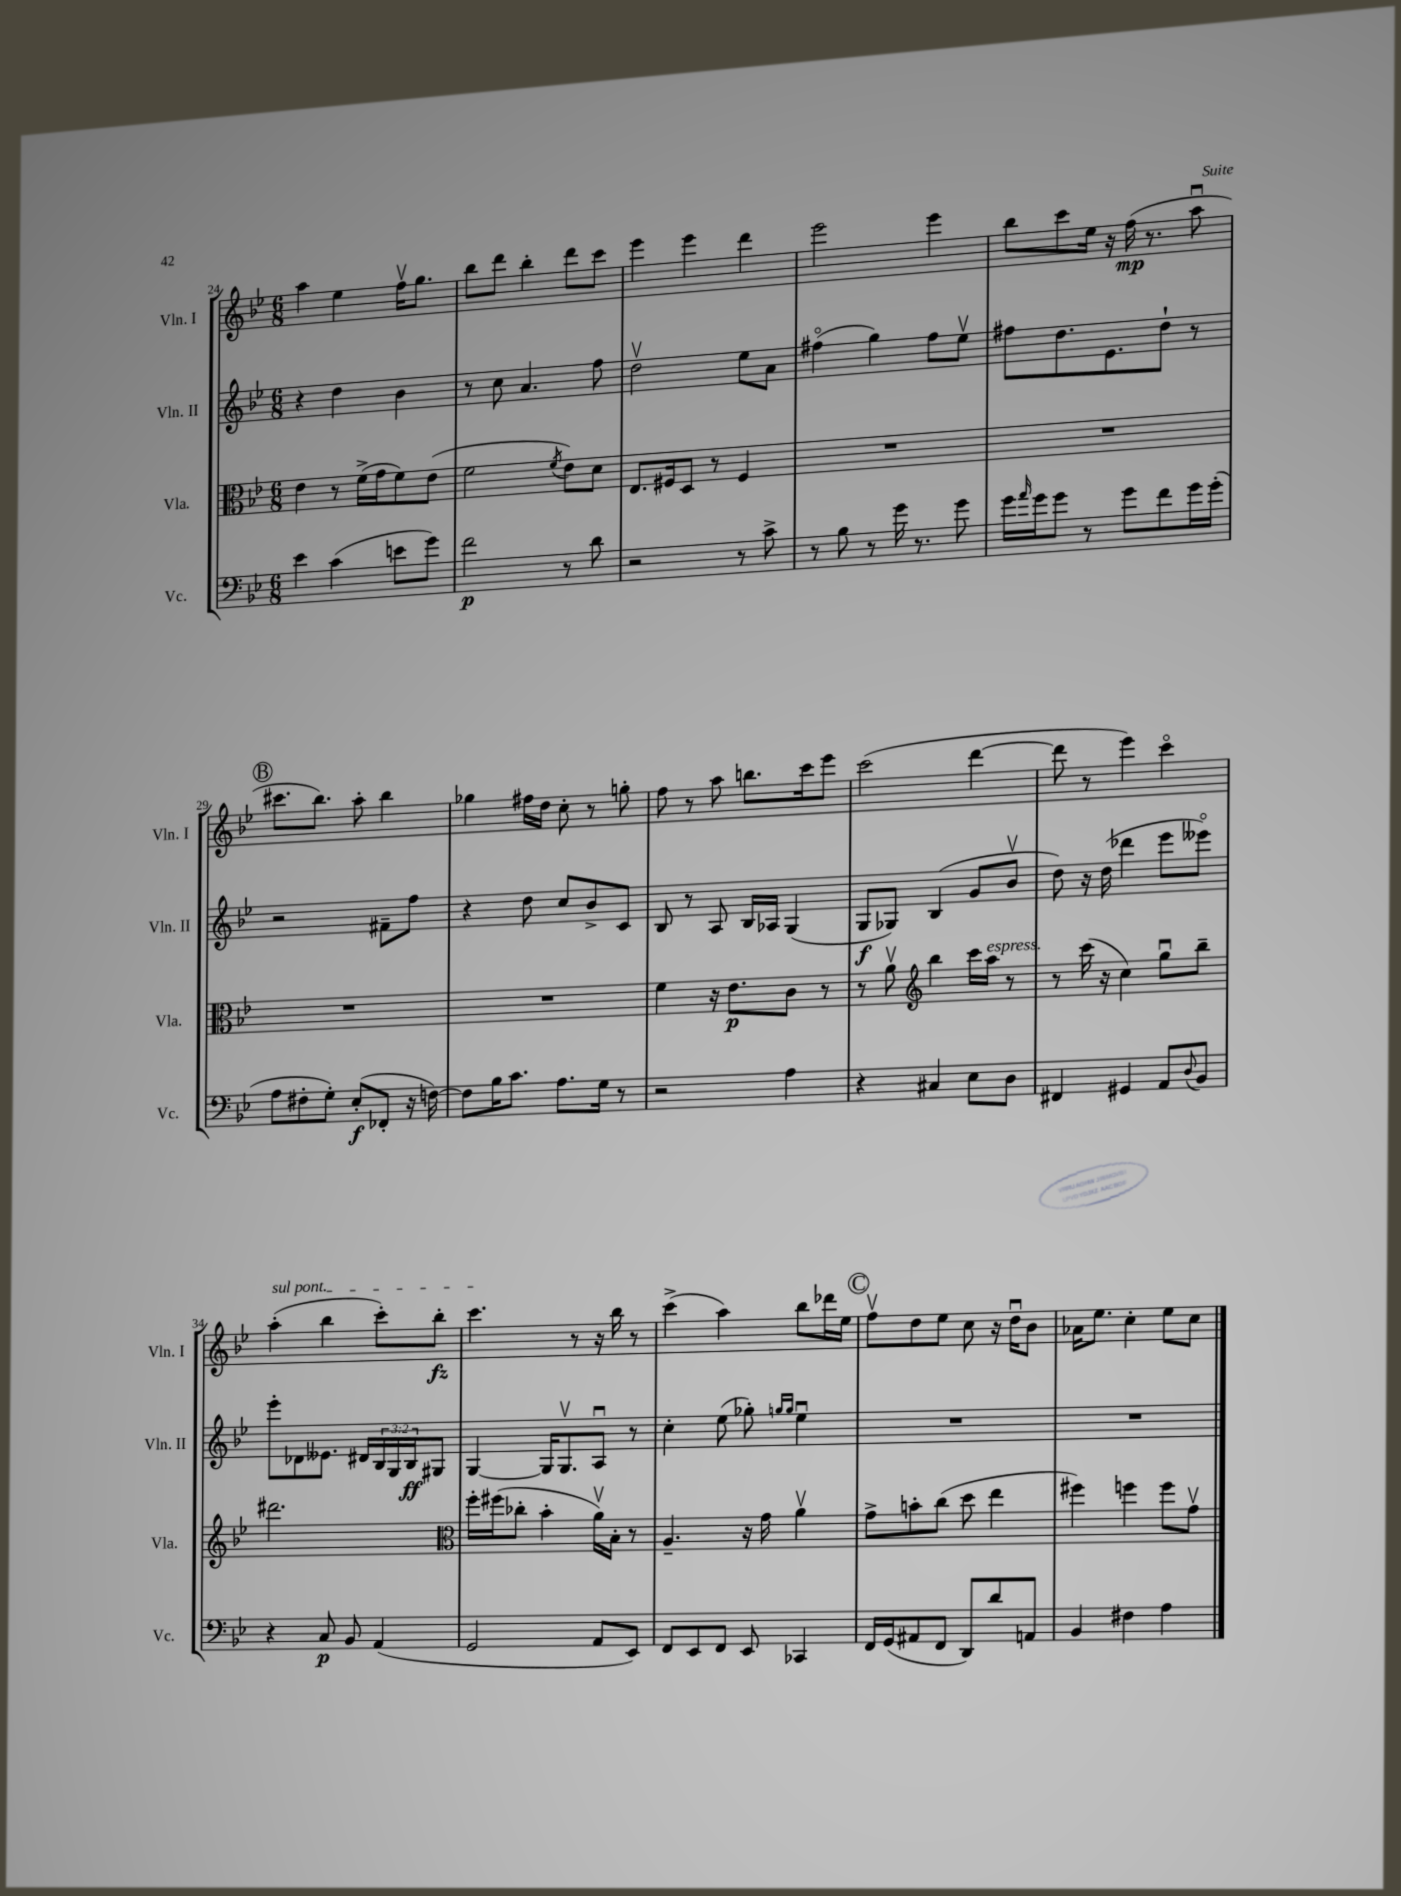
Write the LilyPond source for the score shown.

<<
\new StaffGroup <<
\new Staff = "s0" \with { instrumentName = "Vln. I" shortInstrumentName = "Vln. I" } {
    \clef treble \key bes \major \numericTimeSignature \time 6/8
    a''4 ees''4 f''16\upbow g''8. |
    bes''8 d'''8 bes''4-. d'''8 c'''8 |
    ees'''4 ees'''4 d'''4 |
    ees'''2 ees'''4 |
    bes''8 c'''8 ees''16 r16 f''16\mp( r8. a''8\downbow |
    \mark \markup { \circle "B" } cis'''8. bes''8.) a''8-. bes''4 |
    ges''4 fis''16 d''16 c''8-. r8 g''8-. |
    f''8 r8 a''8 b''8. c'''16 ees'''8 |
    c'''2( d'''4~ |
    d'''8 r8 ees'''4) c'''4\flageolet |
    \once \override TextSpanner.bound-details.left.text = \markup { \italic "sul pont." } a''4-.\startTextSpan( bes''4 c'''8-.) bes''8-.\fz |
    c'''4.\stopTextSpan r8 r16 bes''16 r8 |
    c'''4->( a''4) bes''8 des'''16 ees''16 |
    \mark \markup { \circle "C" } f''8\upbow d''8 ees''8 c''8 r16 d''16\downbow bes'8 |
    aes'16 ees''8. c''4-. ees''8 c''8 \bar "|." |
}
\new Staff = "s1" \with { instrumentName = "Vln. II" shortInstrumentName = "Vln. II" } {
    \clef treble \key bes \major \numericTimeSignature \time 6/8 \override Staff.TupletNumber.text = #tuplet-number::calc-fraction-text
    r4 d''4 bes'4 |
    r8 c''8 a'4. f''8 |
    d''2\upbow ees''8 a'8 |
    fis''4\flageolet( g''4) fis''8 ees''8\upbow |
    fis''8 d''8. ees'8. d''8-! r8 |
    \mark \markup { \circle "B" } r2 fis'8-- f''8 |
    r4 d''8 c''8 bes'8-> c'8 |
    bes8 r8 a8 bes16 aes16 g4( |
    g8\f ges8) bes4( g'8 bes'8\upbow |
    d''8) r16 d''16( des'''4 ees'''8 eeses'''8\flageolet) |
    ees'''8-. des'8 eeses'8. dis'16 \tuplet 3/2 { bes16 g16 bes16\ff } gis8 |
    g4~ g16 g8.\upbow a8\downbow r8 |
    c''4-. ees''8( ges''8-.) \grace { g''16 g''16 } ees''4\downbow |
    \mark \markup { \circle "C" } R2. |
    R2. \bar "|." |
}
\new Staff = "s2" \with { instrumentName = "Vla." shortInstrumentName = "Vla." } {
    \clef alto \key bes \major \numericTimeSignature \time 6/8
    ees'4 r8 f'16->( g'16 f'8) ees'8( |
    f'2 \acciaccatura { f'8 } ees'8) d'8 |
    ees8. fis16 d8 r8 fis4 |
    R2. |
    R2. |
    \mark \markup { \circle "B" } R2. |
    R2. |
    f'4 r16 ees'8.\p c'8 r8 |
    r8 a'8\upbow \clef treble bes''4 c'''16 a''16^\markup { \italic "espress." } r8 |
    r8 c'''16( r16 c''4) g''8\downbow bes''8-- |
    dis'''2. |
    \clef alto f''16-. fis''16( ces''8-. bes'4-. a'16\upbow) bes16-. r8 |
    a4.-- r16 g'16 a'4\upbow |
    \mark \markup { \circle "C" } g'8-> b'8-. c''8( d''8 ees''4 |
    fis''4) f''4 f''8 g'8\upbow \bar "|." |
}
\new Staff = "s3" \with { instrumentName = "Vc." shortInstrumentName = "Vc." } {
    \clef bass \key bes \major \numericTimeSignature \time 6/8
    ees'4 c'4( e'8 g'8) |
    f'2\p r8 d'8 |
    r2 r8 c'8-> |
    r8 bes8 r8 g'16 r8. g'8 |
    g'16 \grace { a'16 } g'16 g'8 r8 g'8 f'8 g'16 g'16-.( |
    \mark \markup { \circle "B" } a8 fis8-. g8-.) ees8-.\f( fes,8-. r16 f16~) |
    f8 bes16 c'8. a8. g16 r8 |
    r2 a4 |
    r4 cis4 ees8 d8 |
    fis,4 gis,4 a,8 \appoggiatura { d8 } bes,8 |
    r4 c8\p bes,8 a,4( |
    g,2 a,8 ees,8) |
    f,8 ees,8 f,8 ees,8 ces,4 |
    \mark \markup { \circle "C" } f,16 g,16( ais,8 f,8 d,8) d'8 a,8 |
    bes,4 fis4 a4 \bar "|." |
}
>>
>>
\layout { \context { \Score currentBarNumber = #24 } }
